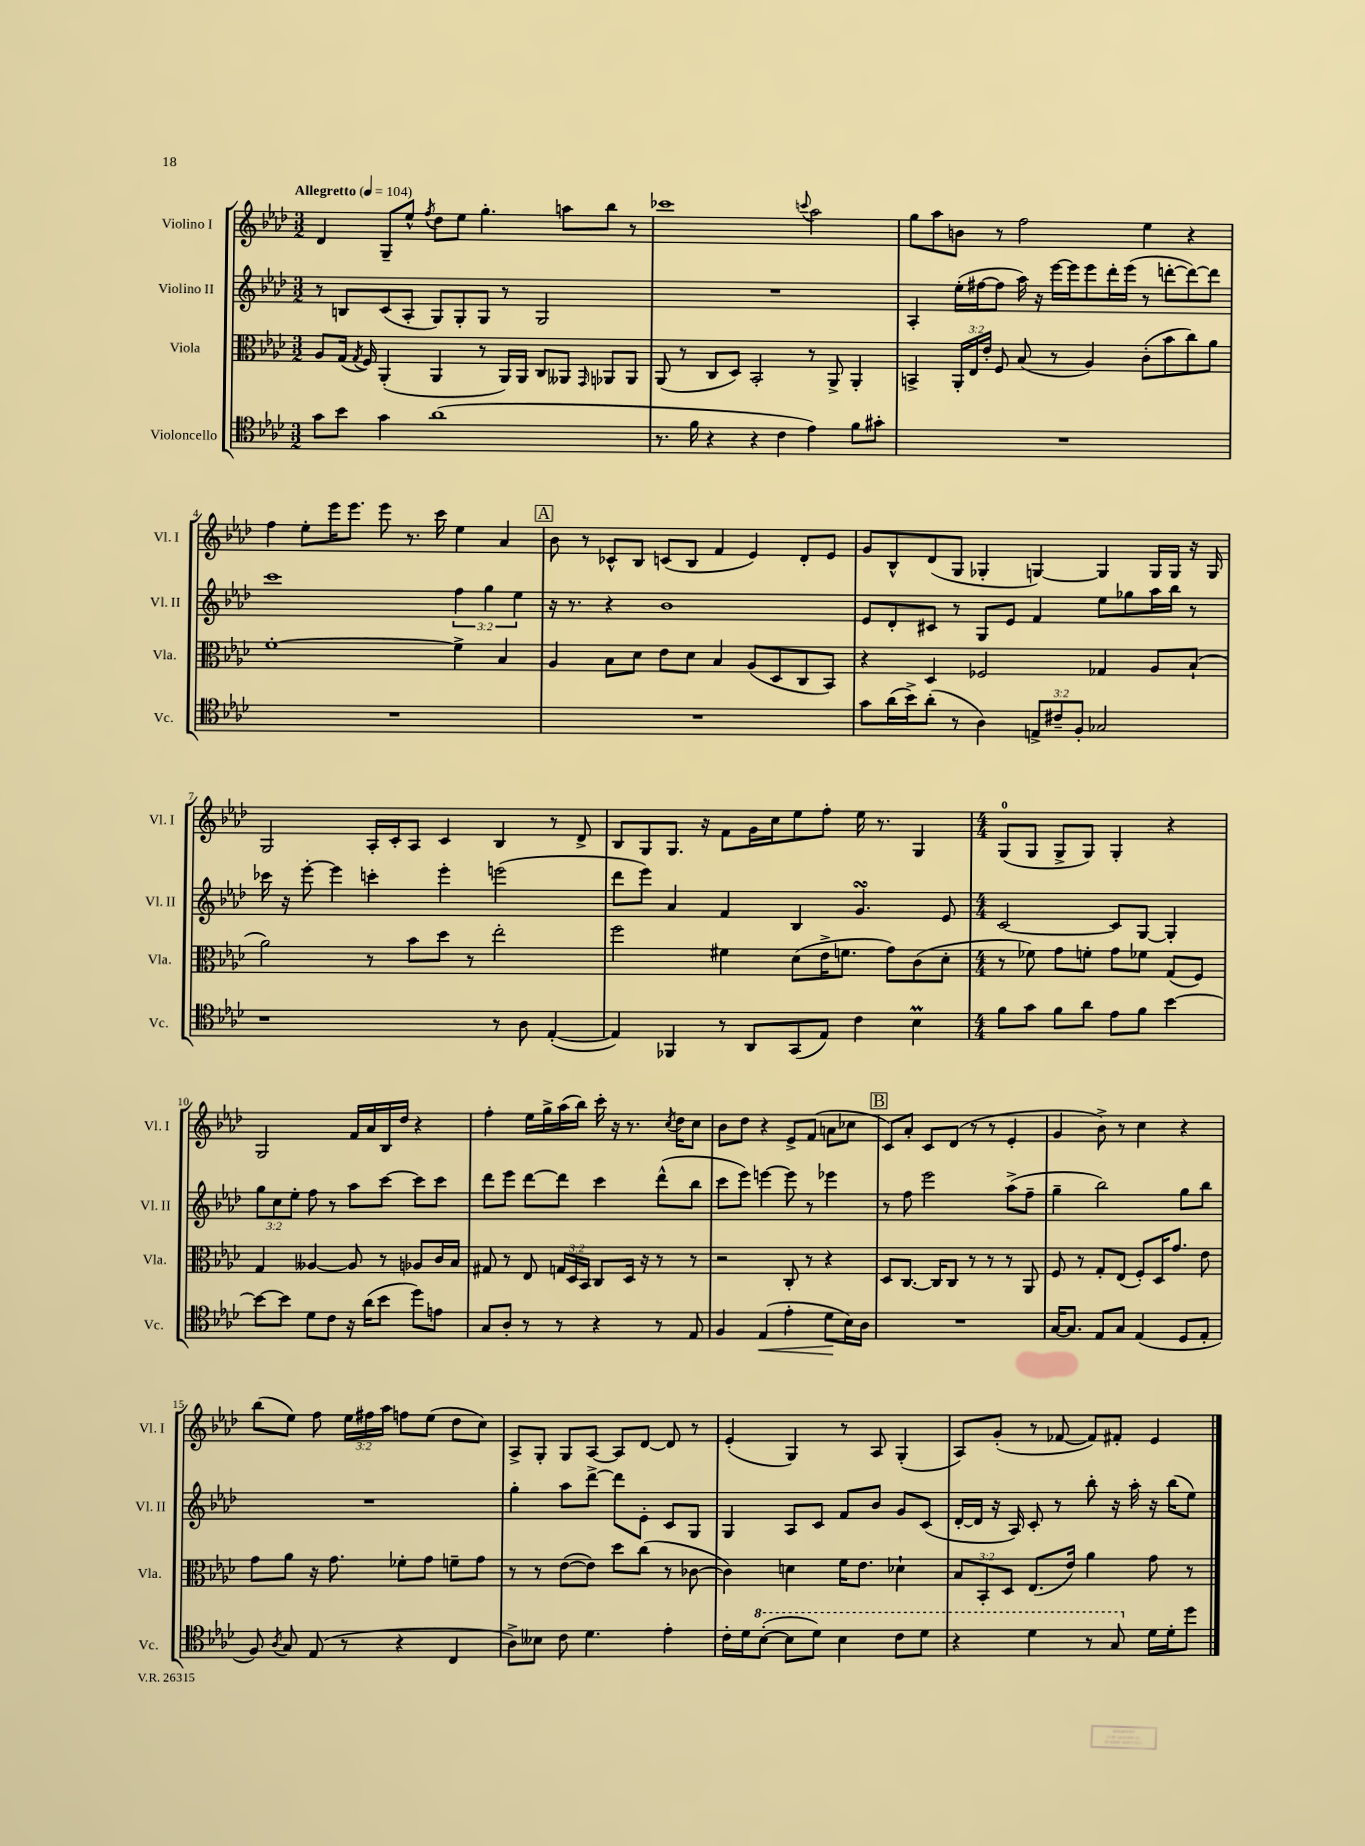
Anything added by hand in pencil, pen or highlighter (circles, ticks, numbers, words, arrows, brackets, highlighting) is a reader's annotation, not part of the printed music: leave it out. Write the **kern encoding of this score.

**kern	**kern	**kern	**kern
*staff4	*staff3	*staff2	*staff1
*clefC4	*clefC3	*clefG2	*clefG2
*k[b-e-a-d-]	*k[b-e-a-d-]	*k[b-e-a-d-]	*k[b-e-a-d-]
*M3/2	*M3/2	*M3/2	*M3/2
*MM104	*MM104	*MM104	*MM104
8g\L	8A-/L	8r	4d-/
8b-\J	(16G/Jk	8B/L	.
.	8qG/	.	.
.	16F/)	.	.
4g\	(4AA-'/	(8c/	8G~/L
.	.	8A-'/J	8ee-^^/J
.	.	.	8qff/
(1a-	4AA-/	8G/L)	8dd-\L
.	.	8G'/	8ee-\J
.	8r	8G/J	4.gg'\
.	16AA-/LL)	8r	.
.	16AA-/JJ	.	.
.	8C/L	2G/	.
.	8AA--/J	.	8aa\L
.	16qqGG/	.	.
.	8AA-/L	.	8bb-\J
.	8AA-/J	.	8r
=	=	=	=
8.r	(8AA-/	1.r	1ccc-
.	8r	.	.
16f\	.	.	.
4r	8C/L	.	.
.	8D-/J)	.	.
4r	2BB-'/	.	.
4c\	.	.	.
.	.	.	8qqccc/
4e-\)	8r	.	2aa-\
.	8AA-^/	.	.
8f\L	4AA-'/	.	.
8g#'\J	.	.	.
=	=	=	=
1.r	4BB^/	4A-'/	8gg\L
.	.	.	8aa-\
.	24AA-'/LL	(16ee-'\LL	8b\J
.	24E-/	.	.
.	.	[16ff#\J	.
.	24e-'/JJ	.	.
.	8F/	8ff#\]J	8r
.	(8B-/	16aa-\)	2ff\
.	.	16r	.
.	8r	[16eee-\LL	.
.	.	16eee-\]J	.
.	4A-/)	8eee-\	.
.	.	16ddd-'\L	.
.	.	(16eee-\JJ	.
.	(8c'\L	8r	4ee-\
.	8b-\	[8ddd'\L	.
.	8cc\)	8ddd\_)	4r
.	8a-\J	8ddd\]J	.
=	=	=	=
1.r	[1f'	1ccc	4ff\
.	.	.	8ee-'\L
.	.	.	16eee-\K
.	.	.	8.eee-\J
.	.	.	8eee-\
.	.	.	8.r
.	.	.	16ccc\
.	4f^\]	6ff\	4ee-\
.	.	6gg\	.
.	4B-/	.	4a-/
.	.	6ee-\	.
=	=	=	=
1.r	4A-/	16r	8b-\
.	.	8.r	.
.	.	.	8r
.	8B-\L	4r	8c-^^/L
.	8d-\J	.	8B-/J
.	8e-\L	1b-	(8c/L
.	8d-\J	.	8B-/J
.	4B-/	.	4f/
.	(8A-/L	.	4e-/)
.	8D-/	.	.
.	8C/	.	8d-'/L
.	8BB-/J)	.	8e-/J
=	=	=	=
8g\L	4r	8e-/L	8g/L
(16a-\L	.	8d-'/	8B-^^/
16b-^\J)	.	.	.
(8a-'\J	4D-/	8c#/J	(8d-/
8r	.	8r	8G/J
4A-\)	2F-/	8G/L	4G-'/
.	.	8e-/J	.
12E^/L	.	4f/	[4G/)
12c#~/	.	.	.
12F'/J	.	.	.
2G-/	4G-/	8ee-\L	4G/]
.	.	8gg-\	.
.	8A-/L	16aa-\L	16G/LL
.	.	16bb-\JJ	16G/JJ
.	(8B-`/J	8r	16r
.	.	.	16G/
=	=	=	=
1r	2a-\)	16ccc-\	2G/
.	.	16r	.
.	.	[8eee-'\	.
.	.	4eee-\]	.
.	8r	4ccc'\	16A-'/LL
.	.	.	16c'/J
.	8b-\L	.	8A-/J
.	8dd-\J	4eee-'\	4c/
.	8r	.	.
8r	2ee-'\	(2eee\	4B-/
8A-\	.	.	.
([4E-'/	.	.	8r
.	.	.	8d-^/
=	=	=	=
4E-/])	2ff\	8ddd-\L	8B-/L
.	.	8eee-\J)	8G/
4FF-/	.	4a-/	8.G/J
.	.	.	16r
8r	4f#\	4f/	8f\L
8AA-/L	.	.	16g\L
.	.	.	16cc\J
(8GG/	(8d-\L	4B-/	8ee-\
8E-/J)	16e-^\K	.	8ff'\J
.	8.f\J	.	.
4c\	.	4.g/	16ee-\
.	.	.	8.r
.	8g\L)	.	.
4B-\	(8c\	.	4G/
.	8d-'\J	8e-/	.
=	=	=	=
*M4/4	*M4/4	*M4/4	*M4/4
8f\L	8r	[2c/	(8G/L
8g\J	8f-\)	.	8G/J
8f\L	8g\L	.	8G^/L
8a-\J	8f'\J	.	8G/J)
8e-\L	8g\L	8c/]L	4G'/
8f\J	8f-\J	[8G/J	.
[4b-\	(8G/L	4G'/]	4r
.	8F/J)	.	.
=	=	=	=
8b-\_L	4G/	12gg\L	2G/
.	.	12cc\	.
8b-\]J	.	.	.
.	.	12ee-'\J	.
8d-\L	[4A--/	8ff\	.
8c\J	.	8r	.
16r	8A--/]	8aa-\L	16f/LL
(16a-\LK	.	.	16a-/
8b-\J	8r	[8ccc\J	16B-/
.	.	.	16dd-/JJ
8dd-\L)	8A-/L	8ccc\]L	4r
8e\J	16c/L	8ccc\J	.
.	16B-/JJ	.	.
=	=	=	=
8G/L	8G#/	8ddd-\L	4ff'\
8A-'/J	8r	8eee-\J	.
8r	8E-/	[8ddd-\L	16ee-\LL
.	.	.	16gg^\
8r	24G/LL	8ddd-\]J	(16aa-\
.	24D-/	.	.
.	.	.	16bb-\JJ)
.	24BB-/JJ	.	.
4r	8C/L	4ccc\	16ccc'\
.	.	.	16r
.	16D-/Jk	.	8.r
.	16r	.	.
8r	8r	(8ddd-^^\L	.
.	.	.	8qcc/
.	.	.	16dd-\LK
8E-/	8r	8bb-\J	8cc\J
=	=	=	=
4F/	2r	8ccc\L	8b-\L
.	.	8eee-\J)	8dd-\J
(4E-/	.	[4eee\	4r
4e-'\	8C'/	8eee\]	8e-^/L
.	8r	8r	(8f/J
8d-\L	4r	4eee-\	8a\L
16B-\L)	.	.	8cc-\J
16A-\JJ	.	.	.
=	=	=	=
1r	8D-/L	8r	8c/L)
.	[8.C/J	8ff\	8a-'/J
.	.	2eee-\	8c/L
.	16C/]LK	.	.
.	8C/J	.	(8d-/J
.	8r	.	8r
.	8r	.	8r
.	8r	(8aa-^\L	4e-'/
.	8AA-/	8ff~\J	.
=	=	=	=
[16G/LK	8F/	4gg~\	4g/
8.G/]J	.	.	.
.	8r	.	.
8E-/L	8G'/L	2bb-\)	8b-^\)
8G/J	(8E-/J	.	8r
(4E-/	8F'/L)	.	4cc\
.	16D-/K	.	.
.	8.g/J	.	.
8D-/L	.	8gg\L	4r
8E-'/J	8e-\	8bb-\J	.
=	=	=	=
8F/)	8g\L	1r	(8bb-\L
8qA-/	.	.	.
8G/	8a-\J	.	8ee-\J)
(8E-/	16r	.	8ff\
.	8.g\	.	.
8r	.	.	24ee-\LL
.	.	.	24ff#\
.	.	.	24aa-\JJ
4r	8f-'\L	.	8ff\L
.	8g\J	.	(8ee-\J
4C/	8f~\L	.	8dd-\L
.	8g\J	.	8cc\J)
=	=	=	=
8A-^\L)	8r	4gg'\	8A-^/L
8B--\J	8r	.	8G'/J
8c\	([8e-\L	8aa-\L	8G/L
4.d-\	8e-\]J)	[8ddd-^\J	[8A-/J
.	8dd-\L	8ddd-\]L	8A-/]L
.	(8cc\J	8e-'\J	[8d-/J
4e-'\	8r	8c/L	8d-/]
.	[8c-\	8G/J	8r
=	=	=	=
16c'\LL	4c-\])	4G/	(4e-'/
16d-\J	.	.	.
([8b-'\J	.	.	.
8b-\]L	4d\	8A-/L	4G/)
8dd-\J)	.	8c/J	.
4b-\	16f\LK	8f/L	8r
.	8.e-\J	.	.
.	.	8b-/J	8A-/
8cc\L	4d-`\	8g/L	(4G'/
8dd-\J	.	(8c/J	.
=	=	=	=
4r	12B-/L	[16d-'/LL	8A-/L)
.	.	16d-/]JJ	.
.	12BB-'/	.	.
.	.	16r	(8g'/J
.	12D-/J	.	.
.	.	16A-/)	.
4dd-\	(8.E-/L	8c'/	8r
.	.	8r	[8f-/
.	16e-/Jk)	.	.
8r	4a-\	8bb-'\	8f-/]L)
8g/	.	16r	8f#'/J
.	.	16aa-'\	.
16d-\LL	8g\	16r	4e-/
16d-'\J	.	(16bb-\LK	.
8dd-\J	8r	8ee-\J)	.
==	==	==	==
*-	*-	*-	*-
